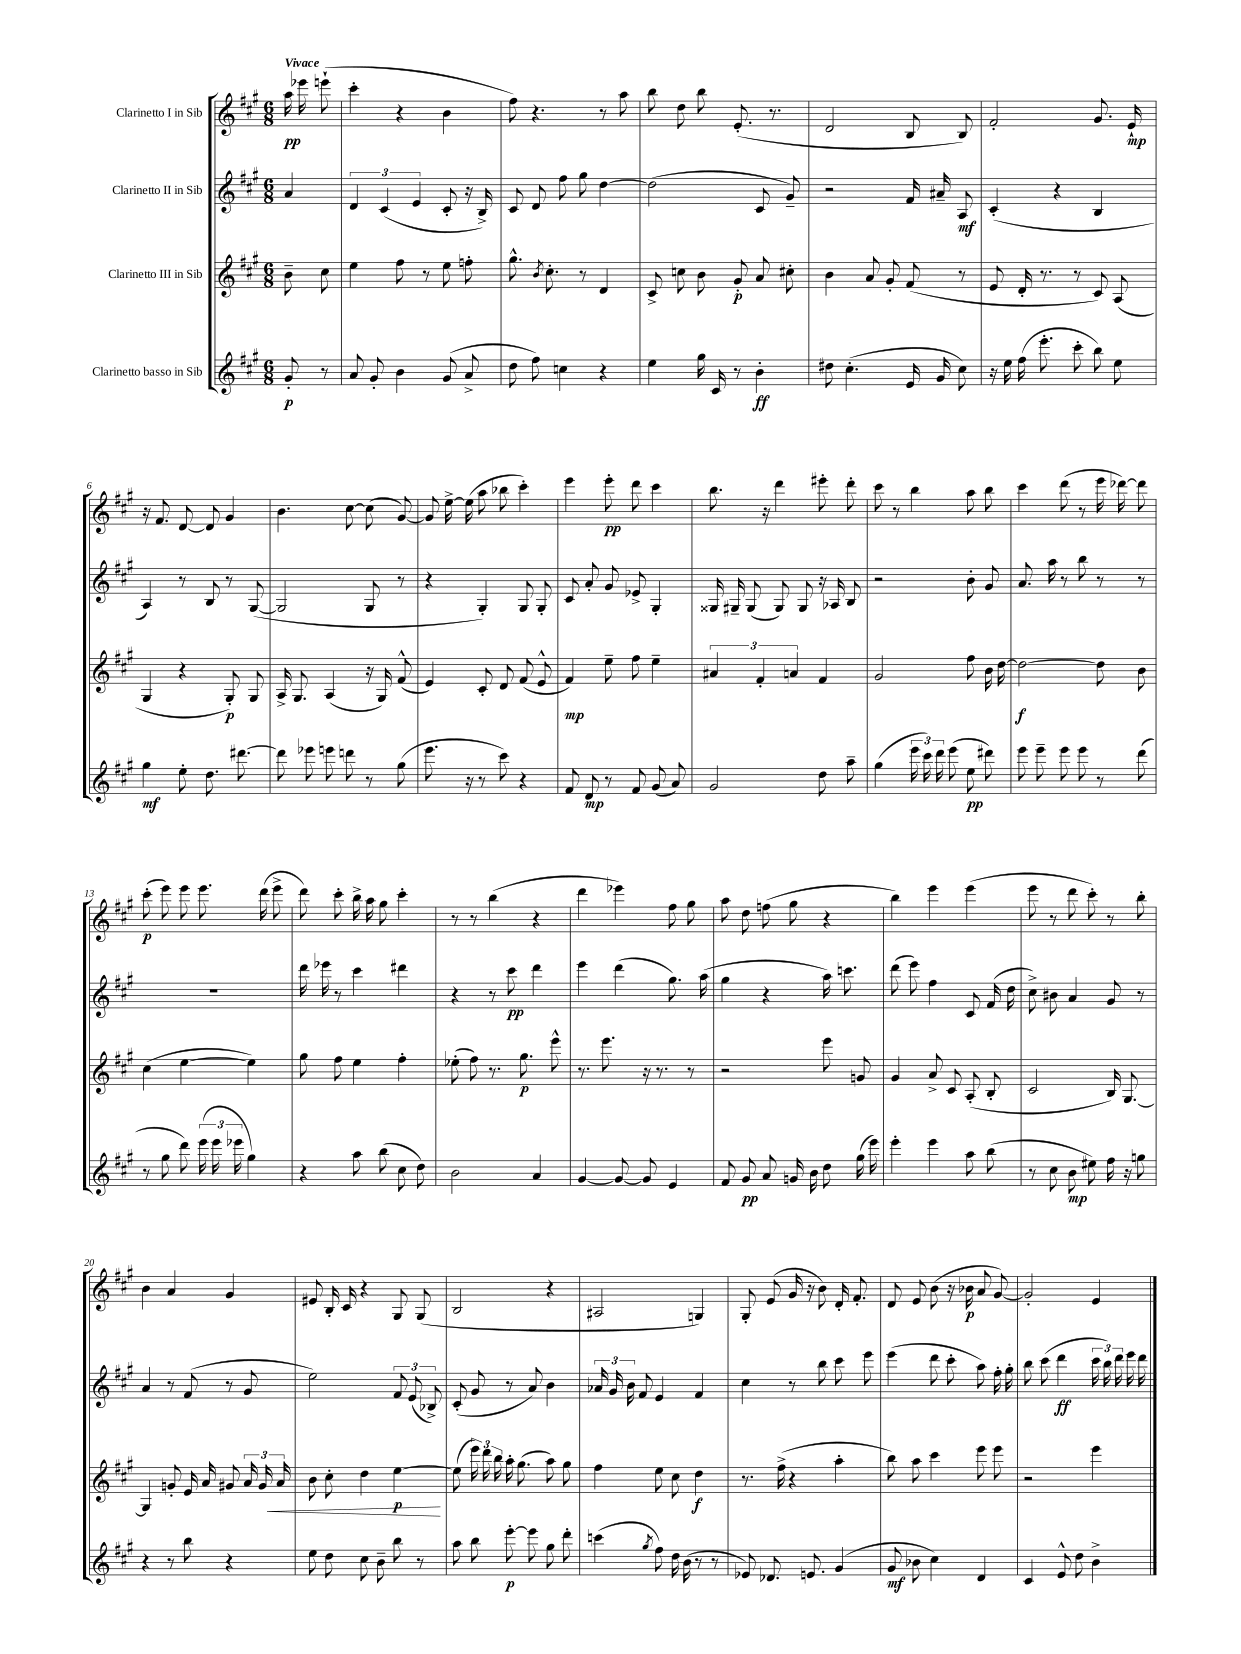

**kern	**dynam	**kern	**dynam	**kern	**dynam	**kern	**dynam
*part4	*part4	*part3	*part3	*part2	*part2	*part1	*part1
*staff4	*staff4	*staff3	*staff3	*staff2	*staff2	*staff1	*staff1
*I"Clarinetto basso in Sib	*	*I"Clarinetto III in Sib	*	*I"Clarinetto II in Sib	*	*I"Clarinetto I in Sib	*
*clefG2	*	*clefG2	*	*clefG2	*	*clefG2	*
*k[f#c#g#]	*	*k[f#c#g#]	*	*k[f#c#g#]	*	*k[f#c#g#]	*
*M6/8	*	*M6/8	*	*M6/8	*	*M6/8	*
=	=	=	=	=	=	=	=
!	!	!	!	!	!	!LO:TX:a:B:t=Vivace	!
8g#'/	p	8b~\	.	4a/	.	16aa\	pp
.	.	.	.	.	.	16eee-X\	.
8r	.	8cc#\	.	.	.	(8eeen`\	.
=1	=1	=1	=1	=1	=1	=1	=1
8a/	.	4ee\	.	6d/	.	4ccc#'\	.
8g#'/	.	.	.	.	.	.	.
.	.	.	.	(6c#/	.	.	.
4b\	.	8ff#\	.	.	.	4r	.
.	.	.	.	6e/	.	.	.
.	.	8r	.	.	.	.	.
(8g#/	.	8ee\	.	8c#'/	.	4b\	.
8a^/	.	8ffn'\	.	16r	.	.	.
.	.	.	.	16B^/)	.	.	.
=2	=2	=2	=2	=2	=2	=2	=2
8dd\	.	8.gg#^^\	.	8c#/	.	8ff#\)	.
8ff#\)	.	.	.	8d/	.	4.r	.
.	.	8qb/	.	.	.	.	.
.	.	8.cc#'\	.	.	.	.	.
4ccn\	.	.	.	8ff#\	.	.	.
.	.	8r	.	8gg#\	.	.	.
4r	.	4d/	.	[4dd\	.	8r	.
.	.	.	.	.	.	8aa\	.
=3	=3	=3	=3	=3	=3	=3	=3
4ee\	.	8c#^/	.	(2dd\]	.	8bb\	.
.	.	8ccn\	.	.	.	8dd\	.
16gg#\	.	8b\	.	.	.	8bb\	.
16c#/	.	.	.	.	.	.	.
8r	.	8g#'/	p	.	.	(8.e'/	.
4b'\	ff	8a/	.	8c#/	.	.	.
.	.	.	.	.	.	8.r	.
.	.	8cc#X'\	.	8g#~/)	.	.	.
=4	=4	=4	=4	=4	=4	=4	=4
8dd#X\	.	4b\	.	2r	.	2d/	.
(4.cc#'\	.	.	.	.	.	.	.
.	.	8a/	.	.	.	.	.
.	.	8g#'/	.	.	.	.	.
16e/	.	(8f#/	.	16f#/	.	8B/	.
16g#/	.	.	.	16a#X~/	.	.	.
8cc#\)	.	8r	.	8A/	mf	8B/)	.
=5	=5	=5	=5	=5	=5	=5	=5
16r	.	8e/	.	(4c#'/	.	2f#'/	.
16ee\	.	.	.	.	.	.	.
(16ff#\	.	16d'/	.	.	.	.	.
8.eee'\	.	8.r	.	.	.	.	.
.	.	.	.	4r	.	.	.
8ccc#'\	.	8r	.	.	.	.	.
8bb\)	.	8c#/)	.	4B/	.	8.g#/	.
8ee\	.	(8A/	.	.	.	.	.
.	.	.	.	.	.	16e`/	mp
!!LO:LB:g=z
=6	=6	=6	=6	=6	=6	=6	=6
4gg#\	mf	4G#/	.	4A/)	.	16r	.
.	.	.	.	.	.	8.f#/	.
8ee'\	.	4r	.	8r	.	[8d/	.
8.dd\	.	.	.	8B/	.	8d/]	.
.	.	8G#'/)	p	8r	.	4g#/	.
[8.ddd#X\	.	.	.	.	.	.	.
.	.	8G#/	.	([8G#/	.	.	.
=7	=7	=7	=7	=7	=7	=7	=7
8ddd#\]	.	16A^/	.	2G#/]	.	4.b\	.
.	.	8.G#/	.	.	.	.	.
8eee-X\	.	.	.	.	.	.	.
8eeen\	.	(4A/	.	.	.	.	.
8dddn\	.	.	.	.	.	[8cc#\	.
8r	.	16r	.	8G#/	.	(8cc#\]	.
.	.	16G#/)	.	.	.	.	.
(8gg#\	.	(8f#^^/	.	8r	.	[8g#/)	.
=8	=8	=8	=8	=8	=8	=8	=8
8.eee\	.	4e/)	.	4r	.	8g#/]	.
.	.	.	.	.	.	[16ee^\	.
16r	.	.	.	.	.	(16ee\]	.
8r	.	8c#'/	.	4G#'/)	.	8aa\	.
8ccc#\)	.	8d/	.	.	.	8bb-X\	.
4r	.	(8f#/	.	8G#/	.	4ccc#'\)	.
.	.	8e^^/	.	8G#'/	.	.	.
=9	=9	=9	=9	=9	=9	=9	=9
8f#/	.	4f#/)	mp	8c#/	.	4eee\	.
8d/	mp	.	.	8a'/	.	.	.
8r	.	8ee~\	.	8g#/	.	8eee'\	pp
8f#/	.	8ff#\	.	8e-X^/	.	8ddd\	.
(8g#/	.	4ee~\	.	4G#'/	.	4ccc#\	.
8a/)	.	.	.	.	.	.	.
=10	=10	=10	=10	=10	=10	=10	=10
2g#/	.	6a#X/	.	16G##X/	.	8.bb\	.
.	.	.	.	16G#X~/	.	.	.
.	.	.	.	(8G#/	.	.	.
.	.	6f#'/	.	.	.	.	.
.	.	.	.	.	.	16r	.
.	.	.	.	8G#/)	.	4ddd\	.
.	.	6an/	.	.	.	.	.
.	.	.	.	8G#/	.	.	.
8dd\	.	4f#/	.	16r	.	8eee#X'\	.
.	.	.	.	16A-X/	.	.	.
8aa~\	.	.	.	8B/	.	8ddd'\	.
=11	=11	=11	=11	=11	=11	=11	=11
(4gg#\	.	2g#/	.	2r	.	8ccc#\	.
.	.	.	.	.	.	8r	.
24eee\	.	.	.	.	.	4bb\	.
24ccc#\)	.	.	.	.	.	.	.
24ddd\	.	.	.	.	.	.	.
(8eee\	.	.	.	.	.	.	.
8ee\	pp	8ff#\	.	8b'\	.	8aa\	.
8ddd#X\)	.	16b\	.	8g#/	.	8bb\	.
.	.	[16dd\	.	.	.	.	.
=12	=12	=12	=12	=12	=12	=12	=12
8eee\	.	2dd\_	f	8.a/	.	4ccc#\	.
8eee~\	.	.	.	.	.	.	.
.	.	.	.	16aa\	.	.	.
8eee\	.	.	.	8r	.	(8ddd\	.
8eee\	.	.	.	8bb\	.	8r	.
8r	.	8dd\]	.	8r	.	16eee\	.
.	.	.	.	.	.	[16ddd-X\)	.
(8ddd\	.	8b\	.	8r	.	8ddd-\]	.
!!LO:LB:g=z
=13	=13	=13	=13	=13	=13	=13	=13
8r	.	(4cc#\	.	2.r	.	(8ccc#'\	p
8gg#\	.	.	.	.	.	8eee\)	.
8ddd\)	.	[4ee\	.	.	.	8eee\	.
(24eee\	.	.	.	.	.	8.eee\	.
24eee\	.	.	.	.	.	.	.
24eee-X\	.	.	.	.	.	.	.
4gg#\)	.	4ee\])	.	.	.	.	.
.	.	.	.	.	.	(16ddd\	.
.	.	.	.	.	.	8eee^\	.
=14	=14	=14	=14	=14	=14	=14	=14
4r	.	8gg#\	.	16ddd\	.	8ddd\)	.
.	.	.	.	16eee-X\	.	.	.
.	.	8ff#\	.	8r	.	8ccc#'\	.
8aa\	.	4ee\	.	4ccc#\	.	16bb^\	.
.	.	.	.	.	.	16aa\	.
(8bb\	.	.	.	.	.	8gg#\	.
8cc#\	.	4ff#'\	.	4ddd#X\	.	4ccc#'\	.
8dd\)	.	.	.	.	.	.	.
=15	=15	=15	=15	=15	=15	=15	=15
2b\	.	(8ee-X'\	.	4r	.	8r	.
.	.	8ff#\)	.	.	.	8r	.
.	.	8.r	.	8r	.	(4bb\	.
.	.	.	.	8ccc#\	pp	.	.
.	.	8.gg#\	p	.	.	.	.
4a/	.	.	.	4ddd\	.	4r	.
.	.	8eee^^\	.	.	.	.	.
=16	=16	=16	=16	=16	=16	=16	=16
[4g#/	.	8.r	.	4eee\	.	4ddd\	.
.	.	8.eee\	.	.	.	.	.
8g#/_	.	.	.	(4ddd\	.	4eee-X\)	.
8g#/]	.	16r	.	.	.	.	.
.	.	8.r	.	.	.	.	.
4e/	.	.	.	8.gg#\)	.	8ff#\	.
.	.	8r	.	.	.	8gg#\	.
.	.	.	.	(16aa\	.	.	.
=17	=17	=17	=17	=17	=17	=17	=17
8f#/	.	2r	.	4gg#\	.	8aa\	.
8g#/	pp	.	.	.	.	8dd\	.
8a/	.	.	.	4r	.	(8ffn\	.
16gn/	.	.	.	.	.	8gg#\	.
16b\	.	.	.	.	.	.	.
8dd\	.	8eee\	.	16aa\)	.	4r	.
.	.	.	.	8.cccn\	.	.	.
(16gg#\	.	8gn/	.	.	.	.	.
16eee\)	.	.	.	.	.	.	.
=18	=18	=18	=18	=18	=18	=18	=18
4eee'\	.	4g#/	.	(8ddd\	.	4bb\)	.
.	.	.	.	8eee\)	.	.	.
4eee\	.	8a^/	.	4ff#\	.	4eee\	.
.	.	8c#/	.	.	.	.	.
8aa\	.	(8A'/	.	8c#/	.	(4eee\	.
(8bb\	.	8B'/	.	(16f#/	.	.	.
.	.	.	.	16dd\	.	.	.
=19	=19	=19	=19	=19	=19	=19	=19
8r	.	2c#/	.	8cc#^\)	.	8eee\	.
8cc#\	.	.	.	8b#X\	.	8r	.
8b\	mp	.	.	4a/	.	8ddd\	.
8ee#X\)	.	.	.	.	.	8ccc#'\)	.
16ff#\	.	16B/)	.	8g#/	.	8r	.
16r	.	[8.G#/	.	.	.	.	.
8ggn\	.	.	.	8r	.	8bb'\	.
!!LO:LB:g=z
=20	=20	=20	=20	=20	=20	=20	=20
4r	.	4G#/]	.	4a/	.	4b\	.
8r	.	8gn'/	.	8r	.	4a/	.
8bb\	.	16e/	.	(8f#/	.	.	.
.	.	16a/	.	.	.	.	.
4r	.	8g#X/	.	8r	.	4g#/	.
.	.	24a/	.	8g#/	.	.	.
.	.	24g#/	.	.	.	.	.
!	!	!	!LO:HP:b	!	!	!	!
.	.	24a/	<	.	.	.	.
=21	=21	=21	=21	=21	=21	=21	=21
8ee\	.	8b\	.	2ee\)	.	8e#X/	.
8dd\	.	8cc#'\	.	.	.	16B'/	.
.	.	.	.	.	.	16c#/	.
8cc#\	.	4dd\	.	.	.	4r	.
8b~\	.	.	.	.	.	.	.
8bb\	.	[4ee\	p	12f#/	.	8G#/	.
.	.	.	.	(12e/	.	.	.
8r	.	.	.	.	.	(8G#/	.
.	.	.	.	12B-X^/)	.	.	.
.	.	.	[	.	.	.	.
=22	=22	=22	=22	=22	=22	=22	=22
8aa\	.	(8ee\]	.	(8c#'/	.	2B/	.
8bb\	.	24eee\)	.	8g#/	.	.	.
.	.	24ddd\	.	.	.	.	.
.	.	24bb\	.	.	.	.	.
[8eee'\	p	16aa'\	.	8r	.	.	.
.	.	(8.gg#\	.	.	.	.	.
8eee\]	.	.	.	8a/)	.	.	.
8gg#\	.	8aa\)	.	4b\	.	4r	.
8ddd'\	.	8gg#\	.	.	.	.	.
=23	=23	=23	=23	=23	=23	=23	=23
(4cccn\	.	4ff#\	.	24a-X/	.	2A#X/	.
.	.	.	.	24g#/	.	.	.
.	.	.	.	24b\	.	.	.
.	.	.	.	8f#/	.	.	.
8qgg#/	.	.	.	.	.	.	.
8ff#\)	.	8ee\	.	4e/	.	.	.
16dd\	.	8cc#\	.	.	.	.	.
(16b\	.	.	.	.	.	.	.
8r	.	4dd\	f	4f#/	.	4Gn/)	.
8r	.	.	.	.	.	.	.
=24	=24	=24	=24	=24	=24	=24	=24
8e-X/)	.	8.r	.	4cc#\	.	8G#'/	.
8.d-X/	.	.	.	.	.	(8e/	.
.	.	(16ff#^\	.	.	.	.	.
.	.	4r	.	8r	.	16g#/	.
8.en/	.	.	.	.	.	16r	.
.	.	.	.	8bb\	.	8b\)	.
(4g#/	.	4aa'\	.	8ccc#\	.	16d'/	.
.	.	.	.	.	.	8.f#'/	.
.	.	.	.	8eee\	.	.	.
=25	=25	=25	=25	=25	=25	=25	=25
8g#/	mf	8bb\)	.	(4eee\	.	8d/	.
8b-X\	.	8aa\	.	.	.	8e/	.
4cc#\)	.	4ccc#\	.	8ddd\	.	(8b\	.
.	.	.	.	8ccc#'\	.	16r	.
.	.	.	.	.	.	16b-X\	p
4d/	.	8eee\	.	8aa\)	.	8a/	.
.	.	8eee\	.	16ff#'\	.	[8g#/)	.
.	.	.	.	16gg#'\	.	.	.
=26	=26	=26	=26	=26	=26	=26	=26
4c#/	.	2r	.	8bb\	.	2g#'/]	.
.	.	.	.	(8ccc#\	.	.	.
8e^^/	.	.	.	4ddd\	ff	.	.
8dd\	.	.	.	.	.	.	.
4b^\	.	4eee\	.	24ccc#\	.	4e/	.
.	.	.	.	24bb\)	.	.	.
.	.	.	.	24ddd\	.	.	.
.	.	.	.	16eee\	.	.	.
.	.	.	.	16ddd\	.	.	.
==	==	==	==	==	==	==	==
*-	*-	*-	*-	*-	*-	*-	*-
